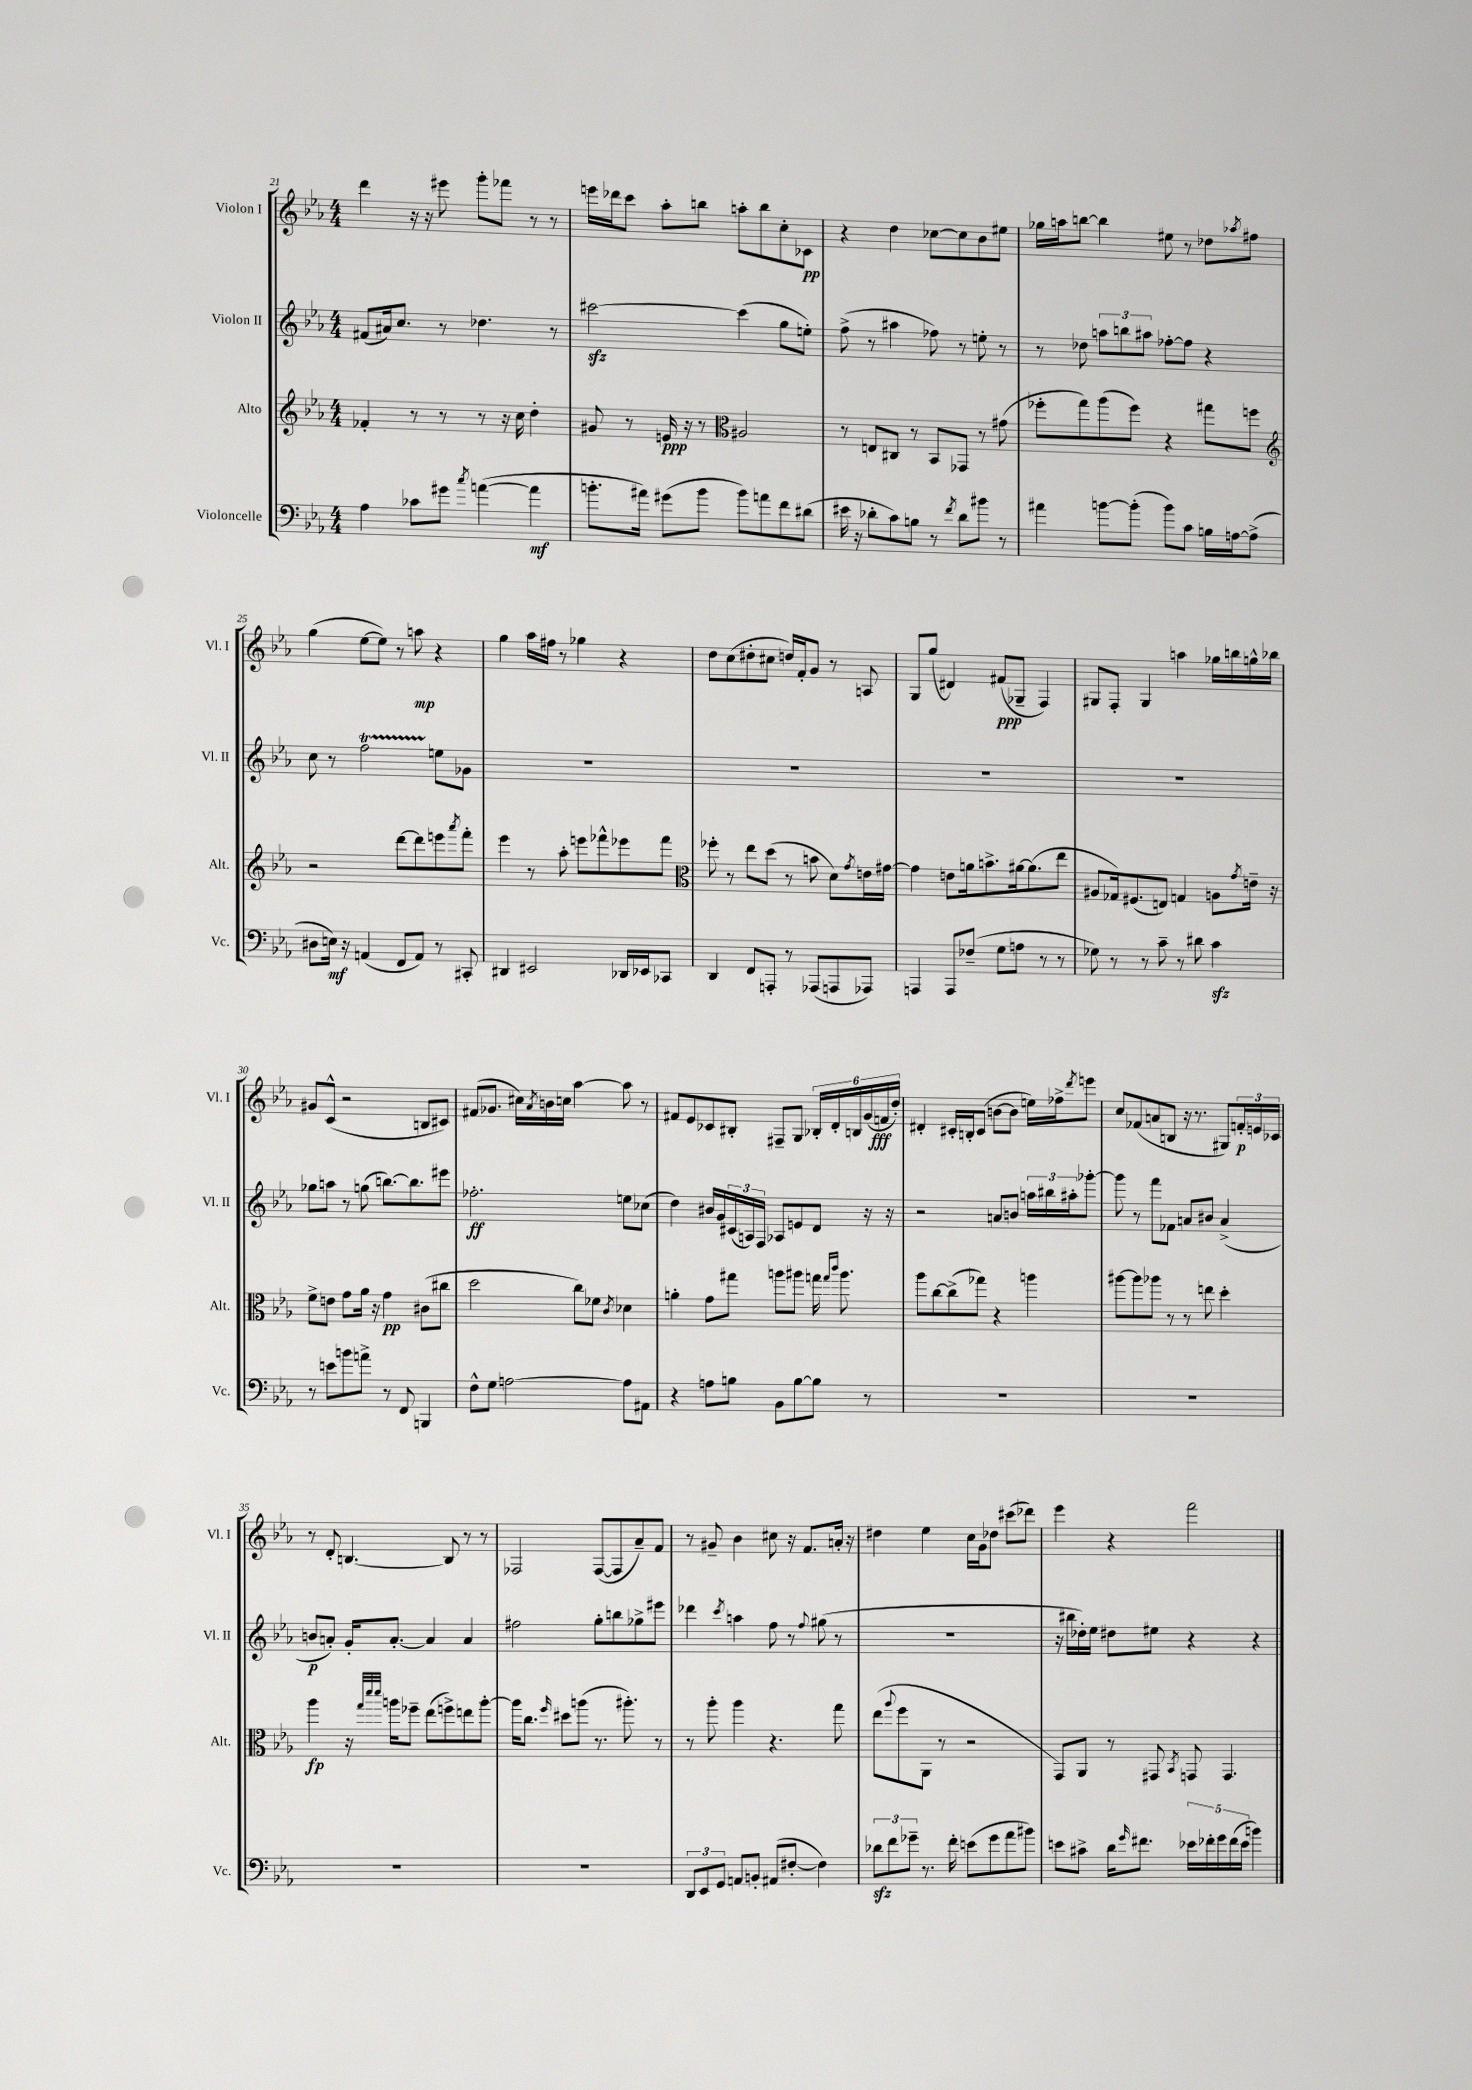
<<
\new StaffGroup <<
\new Staff = "s0" \with { instrumentName = "Violon I" shortInstrumentName = "Vl. I" } {
    \clef treble \key ees \major \numericTimeSignature \time 4/4
    d'''4 r16 r16 eis'''8 g'''8-. fes'''8 r8 r8 |
    e'''16 des'''16 c'''8 aes''8-. b''8 a''8-. b''8 c''8-. ces'8\pp |
    r4 d''4 ces''8~ ces''8 bes'8 eis''8 |
    ges''16 a''16 b''8~ b''4 eis''8 r8 des''8 \acciaccatura { aes''8 } fis''8 |
    g''4( ees''8~ ees''8) r8 a''8\mp r4 |
    g''4 aes''16 fis''16 r8 ges''4 r4 |
    d''8 c''8( dis''8-. cis''8 d''16) f'16-. g'8 r8 a8 |
    g8 g''8( dis'4) fis'8\ppp( ges8-- f4) |
    gis8 f8-. gis4 a''4 ges''16 b''16 g''16-^ bes''16 |
    gis'8 c'8-^( r2 b8 cis'8) |
    fis'8( ges'8. cis''16) \acciaccatura { aes'8 } b'16 c''16 aes''4~ aes''8 r8 |
    fis'8 ees'8 ces'8 bis8-. fis8-- g8 \tuplet 6/4 { bes16-. d'16-. b16 g'16( f'16\fff d''16-.) } |
    dis'4-. cis'16-. b16-. cis'8( b'8~ b'8 e''16) fes''16-> \acciaccatura { d'''8 } e'''8 |
    c''8 fes'8( a'8 b8 r16 r8. gis8) \tuplet 3/2 { f'16-.\p e'16 ces'16 } |
    r8 d'8-. b4.~ b8 r8 r8 |
    fes2 fes8~( fes8 aes'8--) f'8 |
    r8 gis'8-- bes'4 cis''8 r16 f'8. a'16-. r16 |
    dis''4 ees''4 c''16 g'16 des''8 cis'''8( des'''8) |
    ees'''4 r4 f'''2 \bar "|." |
}
\new Staff = "s1" \with { instrumentName = "Violon II" shortInstrumentName = "Vl. II" } {
    \clef treble \key ees \major \numericTimeSignature \time 4/4
    fis'8( ais'16) c''8. r8 des''4. r8 |
    cis'''2~\sfz cis'''4( g''8 e''8-.) |
    f''8->( r8 ais''4 fes''8) r8 e''8-. r8 |
    r8 des''8 \tuplet 3/2 { a''8 b''8 ais''8 } fes''8~-. fes''8 r4 |
    c''8 r8 f''2\startTrillSpan e''8\stopTrillSpan ges'8 |
    R1 |
    R1 |
    R1 |
    R1 |
    ges''8 a''8 r8 g''8( b''8.~) b''8. eis'''8 |
    fes''2.-.\ff e''8 ces''8( |
    d''4) bis'16 g'16 \tuplet 3/2 { cis'16( a16) f16 } aes8 e'8 d'8 r16 r16 |
    r2 a'8 b'8 \tuplet 3/2 { a''16 bis''16 ais''16-. } ges'''8~-. |
    ges'''8 r8 f'''8 fes'8 a'8 bis'8 a'4->( |
    b'8\p a'8-.) g'16-. a'8.~-. a'4 a'4 |
    fis''2 g''8-. b''8 ges''8-> eis'''8 |
    des'''4 \acciaccatura { c'''8 } a''4 f''8 r8 \appoggiatura { f''8 } gis''8( r8 |
    R1 |
    r16 bis''16 des''16-.) ees''16 dis''8 eis''8 r4 r4 \bar "|." |
}
\new Staff = "s2" \with { instrumentName = "Alto" shortInstrumentName = "Alt." } {
    \clef treble \key ees \major \numericTimeSignature \time 4/4
    fes'4-. r8 r8 r8 r16 c''16 d''4-. |
    gis'8 r8 e'16\ppp r16 r8 \clef alto ais2 |
    r8 e8 cis8 r8 bes,8 ges,8 r8 gis'8( |
    fes''8-. g''8) aes''8( fes''8) r4 gis''8 f''8 |
    \clef treble r2 d'''8~ d'''8 e'''8 \acciaccatura { aes'''8 } f'''8-. |
    ees'''4 r8 aes''8-. e'''8 fes'''8-^ ees'''8 fes'''8 |
    \clef alto fes''8-. r8 ees''8 d''8( r8 b'8 d'8) \acciaccatura { g'8 } e'16 gis'16~ |
    gis'4 e'8 a'16 b'8.-> ais'16~ ais'8.( ees''8 |
    ais8 ges16) fis8.( e8) g4 a8 \acciaccatura { g'8 } e'16-- r16 |
    f'8-> e'8 g'8 aes'16 r16 g'4\pp cis'8( cis''8 |
    d''2 c''8) fes'8 \acciaccatura { c'8 } des'4 |
    a'4-. g'8 gis''8 a''8 ais''8 g''16 \grace { g''16 c'''16 } ais''8. |
    aes''8 c''8~ c''8->( ges''8) r4 a''4 |
    ais''8~ ais''8 aes''8 r8 r8 e''8 d''4-. |
    aes''4\fp r16 \grace { g''32 d'''32 d'''32 } a''16 fes''8-- ees''8( f''8->) e''8 a''8~-. |
    a''16 c''8. \grace { f''16 } dis''8 a''8( r8. ais''8.-.) r8 |
    r8 aes''8-. aes''4 r4. g''8 |
    ees''8( \appoggiatura { aes''8 } f''8 aes,8 r8 r2 |
    g,8) aes,8 r8 gis,8 \acciaccatura { bes,8 } g,8 g,4. \bar "|." |
}
\new Staff = "s3" \with { instrumentName = "Violoncelle" shortInstrumentName = "Vc." } {
    \clef bass \key ees \major \numericTimeSignature \time 4/4
    aes4 ces'8 gis'8 \acciaccatura { c''8 } a'4~( a'4\mf |
    b'8.-. ais'16) gis'8( b'8 b'8) a'8 f'8 dis'8( |
    eis'16 r16 des'8-. c'8) b8 r8 \acciaccatura { f'8 } des'8 bis'8 r8 |
    ais'4 b'8~ b'8-.( b'8) c'8 b16 a16~ a8->( |
    dis8 e16\mf) r16 a,4( f,8 a,8) r8 cis,8-. |
    dis,4 eis,2 des,16 ees,16 ces,8 |
    d,4 f,8 a,,8-. r8 aes,,8( a,,8 aes,,8) |
    a,,4 a,,8 fes8--( g8 a8 r8 r8 |
    ges8) r8 r8 c'8-- r8 dis'8 c'4\sfz |
    r8 e'8 b'8 a'8-> r8 f,8 b,,4 |
    f8-^ g8 a2~ a8 ais,8 |
    r4 a8 b8 bes,8 b8~ b8 r8 |
    R1 |
    R1 |
    R1 |
    R1 |
    \tuplet 3/2 { d,8 ees,8 g,8 } a,8 b,8-. ais,8( fis8~-. fis4) |
    \tuplet 3/2 { des'8\sfz f'8 ges'8-- } r8. f'16-. e'8( ges'8 aes'8 bis'8) |
    e'8 cis'8-> d'16 \grace { g'16 } fis'8. \tuplet 5/4 { ees'16 fes'16-. g'16 fes'16( ees'16 } b'4) \bar "|." |
}
>>
>>
\layout { \context { \Score currentBarNumber = #21 } }
